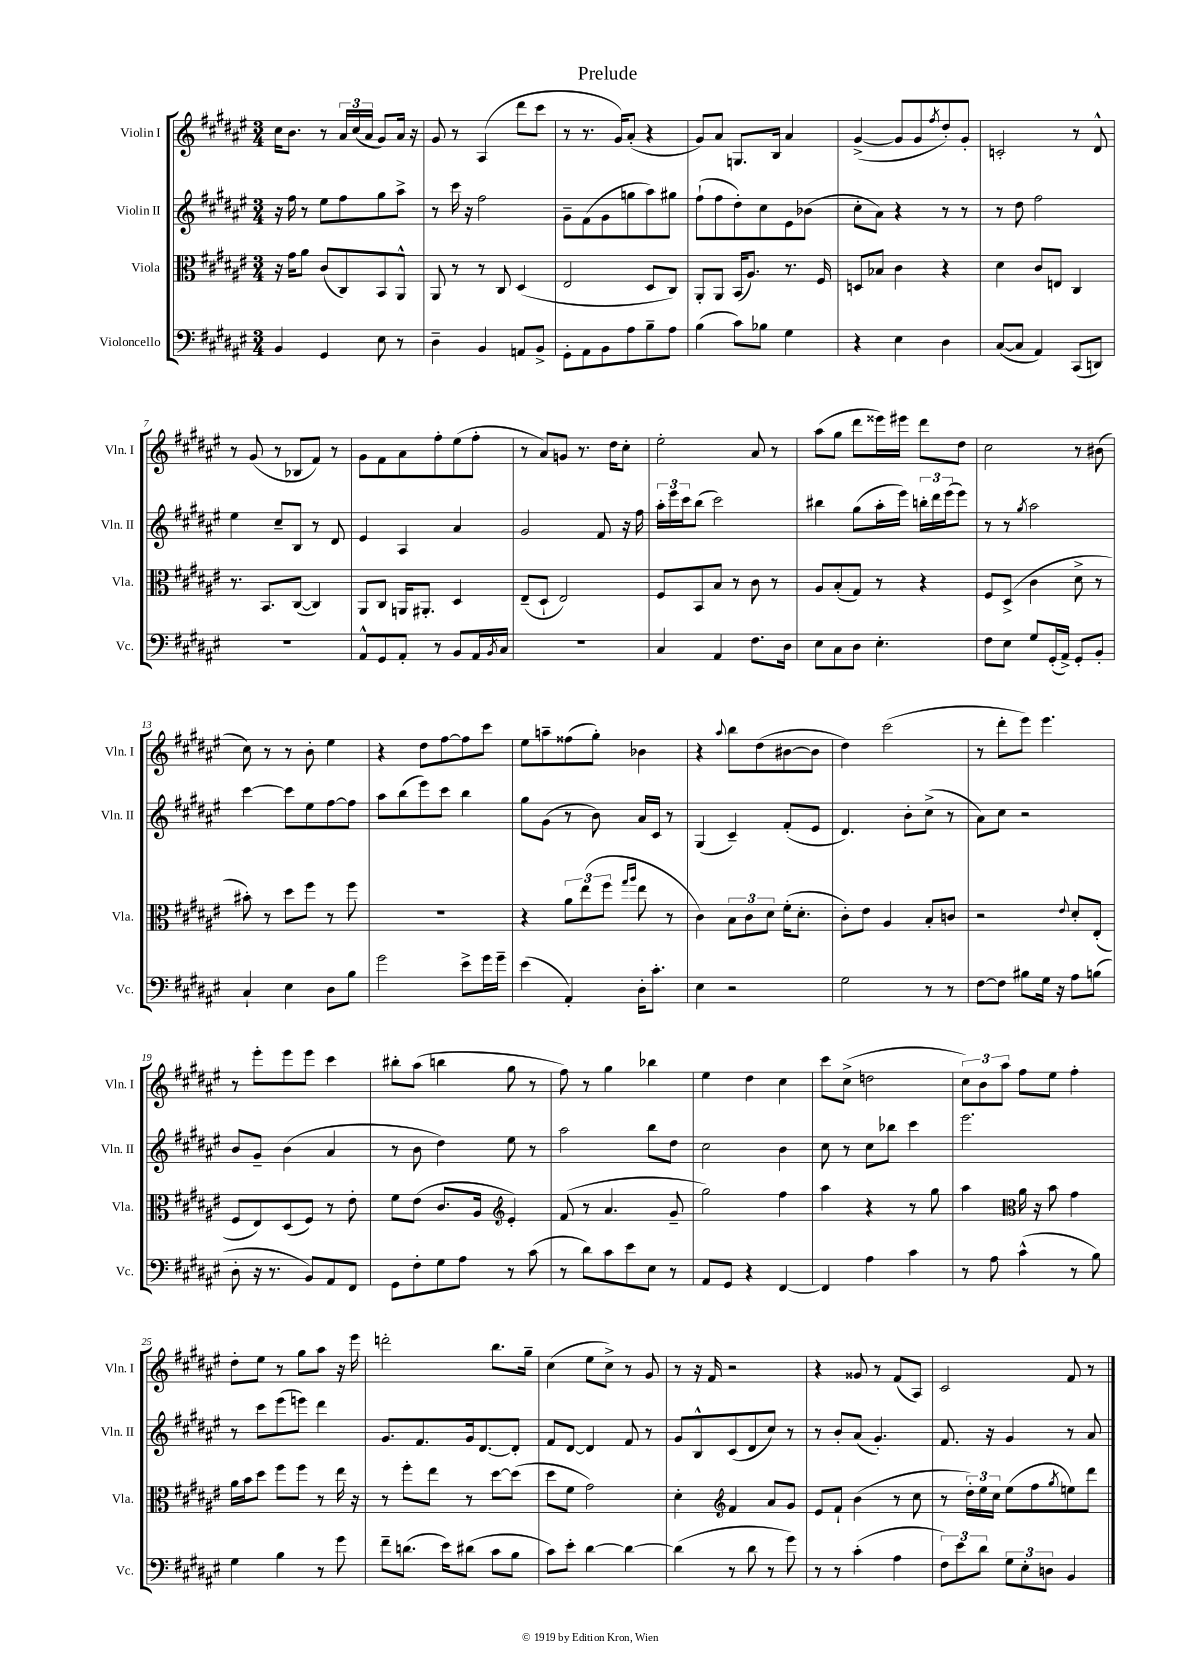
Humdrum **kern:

**kern	**kern	**kern	**kern
*part4	*part3	*part2	*part1
*staff4	*staff3	*staff2	*staff1
*I"Violoncello	*I"Viola	*I"Violin II	*I"Violin I
*I'Vc.	*I'Vla.	*I'Vln. II	*I'Vln. I
*clefF4	*clefC3	*clefG2	*clefG2
*k[f#c#g#d#a#e#]	*k[f#c#g#d#a#e#]	*k[f#c#g#d#a#e#]	*k[f#c#g#d#a#e#]
*M3/4	*M3/4	*M3/4	*M3/4
=1	=1	=1	=1
4BB/	16r	16r	16cc#\KL
.	16g#\KL	16ff#\	8.b\J
.	8a#\J	8r	.
4GG#/	(8c#/L	8ee#\L	8r
.	8C#/)	8ff#\	24a#/LL
.	.	.	(24cc#/
.	.	.	24a#/JJ
8E#\	8BB/	8gg#\	8g#/L)
8r	8AA#^^/J	8aa#^\J	16a#/Jk
.	.	.	16r
=2	=2	=2	=2
4D#~\	8AA#/	8r	8g#/
.	8r	16ccc#\	8r
.	.	16r	.
4BB/	8r	2ff#\	(4A#/
.	8C#/	.	.
8AAn/L	(4D#/	.	8ddd#\L
8BB^/J	.	.	8ccc#\J
=3	=3	=3	=3
8GG#'\L	2E#/	8g#~\L	8r
8AA#\	.	(8f#\	8.r
8BB\	.	8g#\	.
.	.	.	16g#/KL)
8A#\	.	8ggn\	(8a#'/J
8B~\	8D#/L	8aa#\)	4r
8A#\J	8C#/J)	8gg#X\J	.
=4	=4	=4	=4
(4B\	8AA#'/L	(8ff#`\L	8g#/L)
.	8AA#/J	8ff#\	8a#/J
8c#\L)	(16BB/KL	8dd#'\)	8.Gn/L
.	8.A#/J)	.	.
8B-X\J	.	8cc#\	.
.	.	.	16B/Jk
4G#\	8.r	8e#\	4a#/
.	.	(8b-X\J	.
.	16F#/	.	.
=5	=5	=5	=5
4r	8Dn/L	8cc#'\L	([4g#^/
.	8B-X/J	8a#\J)	.
4E#\	4c#\	4r	8g#/L]
.	.	.	8g#/
.	.	.	8qff#/
4D#\	4r	8r	8dd#'/)
.	.	8r	8g#'/J
=6	=6	=6	=6
([8C#/L	4d#\	8r	2cn'/
8C#/J]	.	8dd#\	.
4AA#/)	8c#/L	2ff#\	.
.	8En/J	.	.
(8CC#/L	4C#/	.	8r
8DDn/J)	.	.	8d#^^/
!!LO:LB:g=z
=7	=7	=7	=7
2.r	8.r	4ee#\	8r
.	.	.	(8g#/
.	8.BB/L	.	.
.	.	8cc#~/L	8r
.	([8C#/J	8B/J	8B-X/L
.	4C#/])	8r	8f#/J)
.	.	8d#/	8r
=8	=8	=8	=8
8AA#^^/L	8AA#/L	4e#/	8g#\L
8GG#/	8C#/J	.	8f#\
8AA#'/J	16AAn/KL	4A#/	8a#\
.	8.AA#X'/J	.	.
8r	.	.	8ff#'\
8BB/L	4D#/	4a#/	(8ee#\
16AA#/L	.	.	8ff#'\J
8qBB/	.	.	.
16C#/JJ	.	.	.
=9	=9	=9	=9
2.r	(8E#~/L	2g#/	8r
.	8D#`/J	.	8a#/L)
.	2E#/)	.	8gn/J
.	.	.	8.r
.	.	8f#/	.
.	.	.	16dd#\KL
.	.	16r	8cc#'\J
.	.	16ff#\	.
=10	=10	=10	=10
4C#/	8F#/L	24aa#'\LL	2ee#'\
.	.	24eee#\	.
.	.	24ccc#\J	.
.	8BB/	(8bb\J	.
4AA#/	8B/J	2ccc#\)	.
.	8r	.	.
8.F#\L	8c#\	.	8a#/
.	8r	.	8r
16D#\Jk	.	.	.
=11	=11	=11	=11
8E#\L	8A#/L	4bb#X\	(8aa#\L
8C#\	(8B'/	.	8gg#\J
8D#\J	8G#/J)	(8gg#\L	8ddd#\L
4.E#'\	8r	16aa#'\L	16eee##X\L)
.	.	16eee#\JJ)	16eee#X\JJ
.	4r	24bbn'\LL	8ddd#\L
.	.	24ddd#\	.
.	.	(24eee#\J	.
.	.	8eee#\J)	8dd#\J
=12	=12	=12	=12
8F#\L	8F#/L	8r	2cc#\
8E#\J	(8D#^/J	8r	.
.	.	8qgg#/	.
8G#/L	4c#\	2aa#\	.
(16GG#'/L	.	.	.
16AA#^/JJ)	.	.	.
8GG#'/L	8d#^\	.	8r
8BB'/J	8r	.	(8b#X\
!!LO:LB:g=z
=13	=13	=13	=13
4C#`/	8b#X'\)	[4ccc#\	8cc#\)
.	8r	.	8r
4E#\	8dd#\L	8ccc#\L]	8r
.	8ff#\J	8ee#\	8b'\
8D#\L	8r	[8ff#\	4ee#\
8B\J	8ff#\	8ff#\J]	.
=14	=14	=14	=14
2g#\	2.r	8aa#\L	4r
.	.	(8bb\	.
.	.	8eee#\)	8dd#\L
.	.	8ccc#\J	[8ff#\
8e#^\L	.	4bb\	8ff#\]
16g#\L	.	.	8ccc#\J
16g#~\JJ	.	.	.
=15	=15	=15	=15
(4e#\	4r	8gg#\L	8ee#\L
.	.	(8g#\J	8aan~\
4AA#'/)	12a#\L	8r	(8ff##X\
.	(12ee#\	.	.
.	.	8b\)	8gg#'\J)
.	12ff#\J	.	.
.	16qqgg#/LL	.	.
.	16qqaa#/JJ	.	.
16D#'\KL	8ee#\	16a#/LL	4b-X\
8.c#'\J	.	16c#/JJ	.
.	8r	8r	.
=16	=16	=16	=16
4E#\	4c#\)	(4G#/	4r
.	.	.	8qqaa#/
2r	12B\L	4c#~/)	8bb\L
.	12c#\	.	.
.	.	.	(8dd#\
.	12d#\J	.	.
.	(16f#'\KL	(8f#'/L	[8b#X\
.	8.d#'\J	.	.
.	.	8e#/J	8b#\J]
=17	=17	=17	=17
2G#\	8c#'\L)	4.d#/)	4dd#\)
.	8e#\J	.	.
.	4A#/	.	(2ccc#\
.	.	8b'\L	.
8r	8B'/L	(8cc#^\J	.
8r	8cn/J	8r	.
=18	=18	=18	=18
[8F#\L	2r	8a#\L)	8r
8F#\J]	.	8cc#\J	8ddd#'\L
8B#X\L	.	2r	8eee#\J)
16G#\Jk	.	.	4.eee#\
16r	.	.	.
.	8qqe#/	.	.
8A#\L	8d#'/L	.	.
(8Bn\J	(8E#'/J	.	.
!!LO:LB:g=z
=19	=19	=19	=19
8D#'\	8F#/L	8b/L	8r
16r	8E#/)	8g#~/J	8eee#'\L
8.r	.	.	.
.	(8D#/	(4b\	8eee#\
8BB/L)	8F#/J)	.	8eee#\J
8AA#/	8r	4a#/	4ccc#\
8FF#/J	8e#'\	.	.
=20	=20	=20	=20
8GG#\L	8f#\L	8r	8bb#X'\L
8F#'\	(8e#\J	8b\	(8aa#\J
8G#\	8.c#/L	4dd#\)	4bbn\
8A#\J	.	.	.
.	16A#/Jk	.	.
*	*clefG2	*	*
8r	4e#'/)	8ee#\	8gg#\
(8c#\	.	8r	8r
=21	=21	=21	=21
8r	(8f#/	2aa#\	8ff#\)
8d#\L)	8r	.	8r
8c#\	4.a#/	.	4gg#\
8e#\	.	.	.
8E#\J	.	8bb\L	4bb-X\
8r	8g#~/	8dd#\J	.
=22	=22	=22	=22
8AA#/L	2gg#\)	2cc#\	4ee#\
8GG#/J	.	.	.
4r	.	.	4dd#\
[4FF#/	4ff#\	4b\	4cc#\
=23	=23	=23	=23
4FF#/]	4aa#\	8cc#\	8ccc#\L
.	.	8r	(8cc#^\J
4A#\	4r	8cc#\L	2ddn\
.	.	8bb-X\J	.
4c#\	8r	4ccc#\	.
.	8gg#\	.	.
=24	=24	=24	=24
8r	4aa#\	2.eee#\	12cc#\L)
.	.	.	12b\
8A#\	.	.	.
.	.	.	12aa#\J
*	*clefC3	*	*
(4c#^^\	16a#\	.	8ff#\L
.	16r	.	.
.	8b\	.	8ee#\J
8r	4g#\	.	4ff#'\
8B\)	.	.	.
!!LO:LB:g=z
=25	=25	=25	=25
4G#\	16a#\LL	8r	8dd#'\L
.	16b\J	.	.
.	8dd#\J	8ccc#\L	8ee#\J
4B\	8ff#\L	(8eee#\	8r
.	8ff#\J	8eeen\J)	8gg#\L
8r	8r	4ddd#\	8aa#\J
8g#\	16ee#\	.	16r
.	16r	.	16eee#\
=26	=26	=26	=26
8f#~\L	8r	8.g#/L	2dddn'\
(8.dn\J	8ff#'\L	.	.
.	.	8.f#/	.
.	8ee#\J	.	.
16e#\KL)	.	.	.
(8d#X\J	8r	16g#/k	.
.	.	[8.d#/	.
8c#\L	[8dd#\L	.	8.bb\L
8B\J	(8dd#\J]	8d#'/J]	.
.	.	.	16gg#~\Jk
=27	=27	=27	=27
8c#\L)	8dd#\L	8f#/L	(4cc#\
8e#'\J	8f#\J	[8d#/J	.
[4d#\	2g#\)	4d#/]	8ee#\L
.	.	.	8cc#^\J)
4d#\_	.	8f#/	8r
.	.	8r	8g#/
=28	=28	=28	=28
(4d#\]	4d#'\	8g#/L	8r
.	.	8B^^/	16r
.	.	.	16f#/
*	*clefG2	*	*
8r	4f#/	(8c#/	2r
8d#\	.	8d#/	.
8r	8a#/L	8cc#/J)	.
8g#\)	8g#/J	8r	.
=29	=29	=29	=29
8r	8e#/L	8r	4r
8r	8f#`/J	8b'/L	.
(4c#'\	(4b\	(8a#/J	8g##X/
.	.	4.g#'/)	8r
4A#\	8r	.	(8f#/L
.	8cc#\	.	8A#/J)
=30	=30	=30	=30
12F#\L)	8r	8.f#/	2c#/
12e#\	.	.	.
.	24dd#'\LL)	.	.
12d#\J	24ee#\	.	.
.	.	16r	.
.	24cc#\JJ	.	.
12G#\L	(8ee#\L	4g#/	.
12E#'\	.	.	.
.	8ff#\	.	.
12Dn\J	.	.	.
.	8qgg#/	.	.
4BB/	8een\)	8r	8f#/
.	8ddd#\J	8a#/	8r
==	==	==	==
*-	*-	*-	*-
